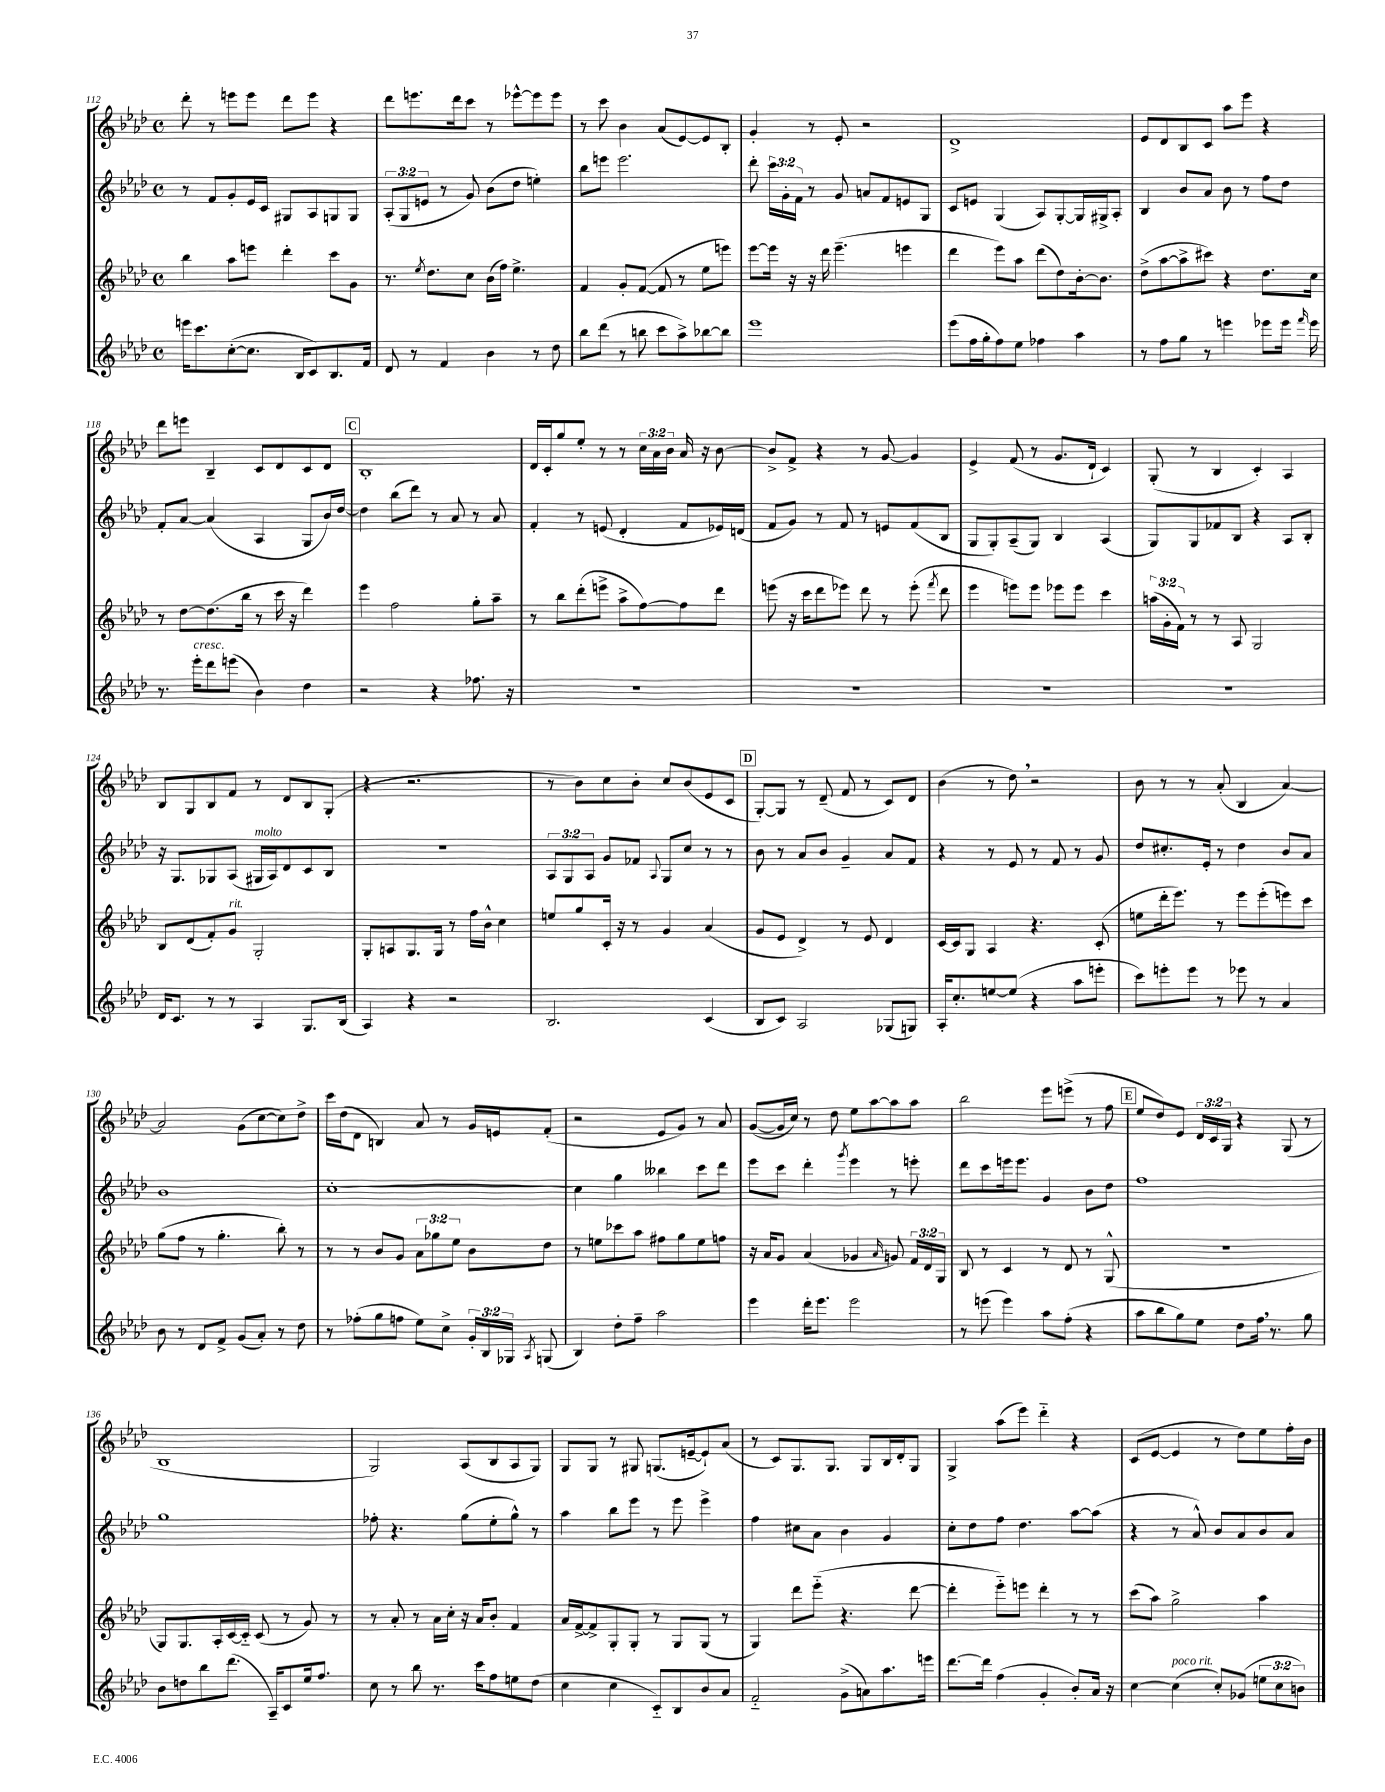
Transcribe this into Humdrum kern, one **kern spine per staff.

**kern	**kern	**kern	**kern
*part4	*part3	*part2	*part1
*staff4	*staff3	*staff2	*staff1
*clefG2	*clefG2	*clefG2	*clefG2
*k[b-e-a-d-]	*k[b-e-a-d-]	*k[b-e-a-d-]	*k[b-e-a-d-]
*M4/4	*M4/4	*M4/4	*M4/4
*met(c)	*met(c)	*met(c)	*met(c)
=112	=112	=112	=112
16eeen\KL	4bb-\	8r	8ddd-'\
8.ccc\	.	.	.
.	.	8f/L	8r
([8cc'\	8aa-\L	8g'/	8eeen\L
8.cc\J]	8eeen\J	16e-/L	8eee\J
.	.	16c/JJ	.
.	4ddd-'\	8G#X/L	8ddd-\L
16B-/KL	.	.	.
8c/)	.	8A-/	8eee\J
8.B-/	8ccc\L	8Gn/	4r
.	8g\J	8G/J	.
16f/Jk	.	.	.
=113	=113	=113	=113
8d-/	8.r	(12A-'/L	8ddd-\L
.	.	12G/	.
8r	.	.	8.eeen\
.	.	12en/J	.
.	8qee-/	.	.
.	8.dd-\L	.	.
4f/	.	8r	.
.	.	.	16ddd-\k
.	8cc\J	8g/)	8ccc\J
4b-\	(16b-\LL	(8b-\L	8r
.	16ff\JJ)	.	.
.	4.ee-^\	8dd-\J	[8eee-X^^\L
8r	.	4een'\)	8eee-\]
8dd-\	.	.	8eee-\J
=114	=114	=114	=114
8bb-\L	4f/	8bb-\L	8r
(8ddd-\J	.	8eeen\J	8ccc\
8r	8g'/L	2.eee\	4b-\
8bbn\	([8f/J	.	.
8ccc\L	8f/]	.	(8a-/L
8aa-^\)	8r	.	[8e-/)
[8bb-X\	8ee-\L	.	8e-/]
8bb-\J]	8eeen\J)	.	8B-'/J
=115	=115	=115	=115
1eee-	[8eee-\L	8ddd-'\	4g'/
.	16eee-\Jk]	24ccc\LL	.
.	.	24g'\	.
.	16r	.	.
.	.	24f\JJ	.
.	16r	8r	8r
.	16ddd-\	.	.
.	(4.eee-~\	8g/	8e-'/
.	.	8an/L	2r
.	.	8f/	.
.	4eeen\	8en/	.
.	.	8G/J	.
=116	=116	=116	=116
(8eee-\L	4ddd-\	8c/L	1d-^
16ff\L	.	8en/J	.
16gg'\J	.	.	.
8ff\)	8eee-\L)	(4G/	.
8ee-\J	8aa-\J	.	.
4ff-X\	(8ddd-\L	8A-/L)	.
.	8dd-\)	[8G'/	.
4aa-\	[16b-'\k	16G/L]	.
.	8.b-\J]	16G#X^/J	.
.	.	8A-'/J	.
=117	=117	=117	=117
8r	(8dd-^\L	4B-/	8e-/L
8ff\L	[8aa-\	.	8d-/
8gg\J	8aa-^\]	8b-/L	8B-/
8r	8ccc#X\J)	8a-/J	8c/J
4eeen\	4r	8b-\	8aa-\L
.	.	8r	8eee-\J
8eee-X\L	8.dd-\L	8ff\L	4r
16eee-\Jk	.	8dd-\J	.
16qqfff/	.	.	.
16eee-\	16cc\Jk	.	.
!!LO:LB:g=z
=118	=118	=118	=118
8.r	8r	8f'/L	8ddd-\L
.	[8dd-\L	[8a-/J	8eeen\J
!LO:TX:a:i:t=cresc.	!	!	!
16eee-'\KL	.	.	.
8ddd-\	(8.dd-\]	(4a-/]	4B-~/
(8eeen\J	.	.	.
.	16bb-\Jk	.	.
4b-\)	8r	4A-/	8c/L
.	16ccc\	.	8d-/
.	16r	.	.
4dd-\	4ddd-\)	8G/L	8c/
.	.	16b-/L)	8d-/J
.	.	[16dd-/JJ	.
!!LO:REH:place=s1:t=C
=119	=119	=119	=119
2r	4eee-\	4dd-\]	1B-'
.	2ff\	(8bb-\L	.
.	.	8ddd-\J)	.
4r	.	8r	.
.	.	8a-/	.
8.ff-X\	8gg'\L	8r	.
.	8aa-~\J	8a-/	.
16r	.	.	.
=120	=120	=120	=120
1r	8r	4f'/	16d-/LL
.	.	.	16c'/J
.	8bb-\L	.	8gg/
.	(8ddd-'\	8r	8ee-'/J
.	8eeen^\J	(8en/	8r
.	8aa-^\L	4d-'/	8r
.	[8ff\)	.	24cc\LL
.	.	.	24a-\
.	.	.	24b-\JJ
.	8ff\]	8f/L	16a-/
.	.	.	16r
.	8ddd-\J	16e-X/L)	[8b-\
.	.	(16dn/JJ	.
=121	=121	=121	=121
1r	(8eeen\	8f/L	8b-^/L]
.	16r	8g/J)	8f^/J
.	16ccc\KL	.	.
.	8ddd-\	8r	4r
.	8eee-X\J)	8f/	.
.	8ddd-\	8r	8r
.	8r	8en/L	[8g/
.	(8eee-'\	(8f/	4g/]
.	8qfff/	.	.
.	8ddd-\	8B-/J	.
=122	=122	=122	=122
1r	4eee-\	8G/L	4e-^/
.	.	8G'/)	.
.	8eeen\L)	(8A-~/	(8f/
.	8eee\J	8G/J)	8r
.	8eee-X\L	4B-/	8.g/L
.	8eee-\J	.	.
.	.	.	16d-`/Jk
.	4ccc\	(4A-/	4c/)
=123	=123	=123	=123
1r	(24aan\LL	8G/L)	(8G'/
.	24g'\	.	.
.	24f\JJ)	.	.
.	8r	8G/	8r
.	8r	8f-X/	4B-/
.	8A-/	8B-/J	.
.	2G/	4r	4c'/)
.	.	8A-/L	4A-/
.	.	8B-'/J	.
!!LO:LB:g=z
=124	=124	=124	=124
16d-/KL	8B-/L	16r	8B-/L
8.c/J	.	8.G/L	.
.	(8d-/	.	8G/
8r	8f'/)	8G-X/	8B-/
!	!LO:TX:a:i:t=rit.	!	!
8r	8g/J	(8A-/J	8f/J
!	!	!LO:TX:a:i:t=molto	!
4A-/	2G'/	16G#X/LL	8r
.	.	16A-/J)	.
.	.	8d-/	8d-/L
8.G/L	.	8c/	8B-/
.	.	8B-/J	(8G'/J
(16B-/Jk	.	.	.
=125	=125	=125	=125
4A-/)	8G'/L	1r	4r
.	8An/	.	.
4r	8.G/	.	2.r
.	16G/Jk	.	.
2r	8r	.	.
.	16ff\LL	.	.
.	16b-^^\JJ	.	.
.	4cc\	.	.
=126	=126	=126	=126
2.B-/	8een/L	12A-/L	8r
.	.	12G/	.
.	8gg/	.	8b-\L)
.	.	12A-/J	.
.	16c'/Jk	8g/L	8cc\
.	16r	.	.
.	8r	8f-X/J	8b-'\J
.	.	8qqA-/	.
.	4g/	8G/L	8cc/L
.	.	8cc/J	(8b-/
(4c/	(4a-/	8r	8e-/
.	.	8r	8c/J
!!LO:REH:place=s1:t=D
=127	=127	=127	=127
8B-/L	8g/L	8b-\	[8G'/L)
8c/J)	8e-/J	8r	8G/J]
2A-/	4d-^/)	8a-/L	8r
.	.	8b-/J	(8d-~/
.	8r	4g~/	8f/
.	8e-/	.	8r
(8G-X/L	4d-/	8a-/L	8c/L)
8Gn/J)	.	8f/J	8d-/J
=128	=128	=128	=128
16A-'/KL	[16c/LL	4r	(4b-\
8.cc'/	16c/J]	.	.
.	8G/J	.	.
[8een/	4A-/	8r	8r
(8ee/J]	.	8e-/	8dd-,\)
4r	4.r	8r	2r
.	.	8f/	.
8aa-\L	.	8r	.
8eeen'\J	(8c'/	8g/	.
=129	=129	=129	=129
8ccc\L)	8een\L	8dd-/L	8b-\
8eeen'\	16ddd-'\k	8.cc#X'/	8r
.	8.eee-\J)	.	.
8eee\J	.	.	8r
.	.	16e-'/Jk	.
8r	8r	8r	(8a-'/
8eee-X\	8eee-\L	4dd-\	4B-/
8r	(8eee-'\	.	.
4a-/	8eeen\)	8b-/L	[4a-/)
.	8ccc\J	8a-/J	.
!!LO:LB:g=z
=130	=130	=130	=130
8b-\	(8gg\L	1b-	2a-/]
8r	8ff\J	.	.
8d-/L	8r	.	.
8f^/J	4.gg'\	.	.
(8g/L	.	.	(8g\L
8a-'/J)	.	.	[8cc\
8r	8bb-'\)	.	8cc\])
8dd-\	8r	.	8dd-^\J
=131	=131	=131	=131
8r	8r	[1cc'	16ccc\LL
.	.	.	(16dd-\J
(8ff-X'\L	8r	.	8d-\J
8gg\	8b-/L	.	4Bn/)
8ffn\J	8g/J	.	.
8ee-\L)	12a-\L	.	8a-/
.	12gg-X\	.	.
8cc^\J	.	.	8r
.	12ee-\J	.	.
24g'/LL	8b-\L	.	16g/LL
24B-/	.	.	.
.	.	.	16en/J
24G-X/JJ	.	.	.
8qA-/	.	.	.
(8Gn/	8dd-\J	.	(8f'/J
=132	=132	=132	=132
4B-/)	8r	4cc\]	2r
.	8een\L	.	.
8dd-'\L	8ccc-X\	4gg\	.
8ff~\J	8aa-\J	.	.
2aa-\	8ff#X\L	4bb--X\	8e-/L
.	8gg\	.	8g/J)
.	8ee\	8ccc\L	8r
.	8ffn\J	8ddd-\J	8a-/
=133	=133	=133	=133
4eee-\	16r	8eee-\L	([8g/L
.	16a-/KL	.	.
.	8g/J	8ccc\J	16g/L]
.	.	.	16cc/JJ)
16ddd-'\KL	(4a-/	4ddd-'\	8r
8.eee-\J	.	.	.
.	.	.	8dd-\
.	.	8qggg/	.
2eee-\	4g-X/	4eee-\	8ee-\L
.	.	.	[8aa-\
.	16qqa-/	.	.
.	8gn/)	8r	8aa-\]
.	24f/LL	8eeen'\	8aa-\J
.	24d-/	.	.
.	24G/JJ	.	.
=134	=134	=134	=134
8r	8B-/	8ddd-\L	2bb-\
(8eeen\	8r	8ccc\	.
4eee\)	4c/	16eeen\k	.
.	.	8.eee\J	.
8aa-\L	8r	4g/	8eee-\L
(8ff'\J	8d-/	.	(8eeen^\J
4r	8r	8b-\L	8r
.	(8G^^/	8dd-\J	8ff\
!!LO:REH:place=s1:t=E
=135	=135	=135	=135
8aa-\L	1r	1ff	8ee-/L
8bb-\	.	.	8dd-/)
8gg\)	.	.	8e-/J
8ee-\J	.	.	24d-/LL
.	.	.	24c/
.	.	.	24G/JJ
8dd-\L	.	.	4r
16ff,\Jk	.	.	.
8.r	.	.	.
.	.	.	(8G/
8gg\	.	.	8r
!!LO:LB:g=z
=136	=136	=136	=136
8b-\L	8G/L)	1gg	1B-
8ddn\	8.G/	.	.
8bb-\	.	.	.
.	16A-'/L	.	.
(8.ddd-\J	[16c/	.	.
.	16c/JJ]	.	.
.	(8c/	.	.
16A-~/KL)	.	.	.
8c/	8r	.	.
16ee-/k	8g/)	.	.
8.ff/J	.	.	.
.	8r	.	.
=137	=137	=137	=137
8cc\	8r	8ff-X'\	2G/)
8r	8a-'/	4.r	.
8bb-\	8r	.	.
8.r	16a-\LL	.	.
.	16cc'\JJ	.	.
.	16r	(8gg\L	(8A-/L
16ccc\KL	16a-/KL	.	.
8ff\	8b-'/J	8ee-'\	8B-/
8een\	4f/	8gg^^\J)	8A-/
(8dd-\J	.	8r	8G/J)
=138	=138	=138	=138
4cc\	16a-/LL	4aa-\	8G/L
.	[16f^/J	.	.
.	8f^/]	.	8G/J
4cc\	8G'/	8bb-\L	8r
.	8G'/J	8eee-\J	8G#X/
8c/L)	8r	8r	(8.Gn/L
8B-/	8G/L	8eee-\	.
.	.	.	[16en~/k
8b-/	(8G/J	4eee-^\	8e`/])
8a-/J	8r	.	(8a-/J
=139	=139	=139	=139
2f/	4G/)	4ff\	8r
.	.	.	8c/L)
.	8ddd-\L	8cc#X\L	8.G/
.	(8eee-\J	8a-\J	.
.	.	.	8.G/J
(8g^\L	4.r	4b-\	.
8an\)	.	.	8G/L
8.aa-\	.	4g/	16B-/L
.	.	.	16d-'/J
.	[8ddd-\	.	8G/J
16eeen\Jk	.	.	.
=140	=140	=140	=140
[8.ddd-\L	4ddd-'\]	8cc'\L	4G^/
.	.	8dd-\	.
16ddd-\Jk]	.	.	.
(4ff\	8eee-\L)	8ff\J	(8aa-\L
.	8eeen\J	4.dd-\	8eee-\J)
4g'/	4ddd-'\	.	4ddd-\
8b-'/L)	8r	[8aa-\L	4r
16a-/Jk	8r	(8aa-\J]	.
16r	.	.	.
=141	=141	=141	=141
[4cc\	(8ccc\L	4r	(8c/L
.	8aa-\J)	.	[8e-/J
!LO:TX:a:i:t=poco rit.	!	!	!
(4cc\]	2gg^\	8r	4e-/]
.	.	8a-^^/)	.
8cc'/L)	.	8b-/L	8r
(8g-X/J	.	8a-/	8dd-\L)
12een\L	4aa-\	8b-/	8ee-\
12cc\	.	.	.
.	.	8a-/J	16ff'\L
12bn\J)	.	.	.
.	.	.	16b-\JJ
==	==	==	==
*-	*-	*-	*-
